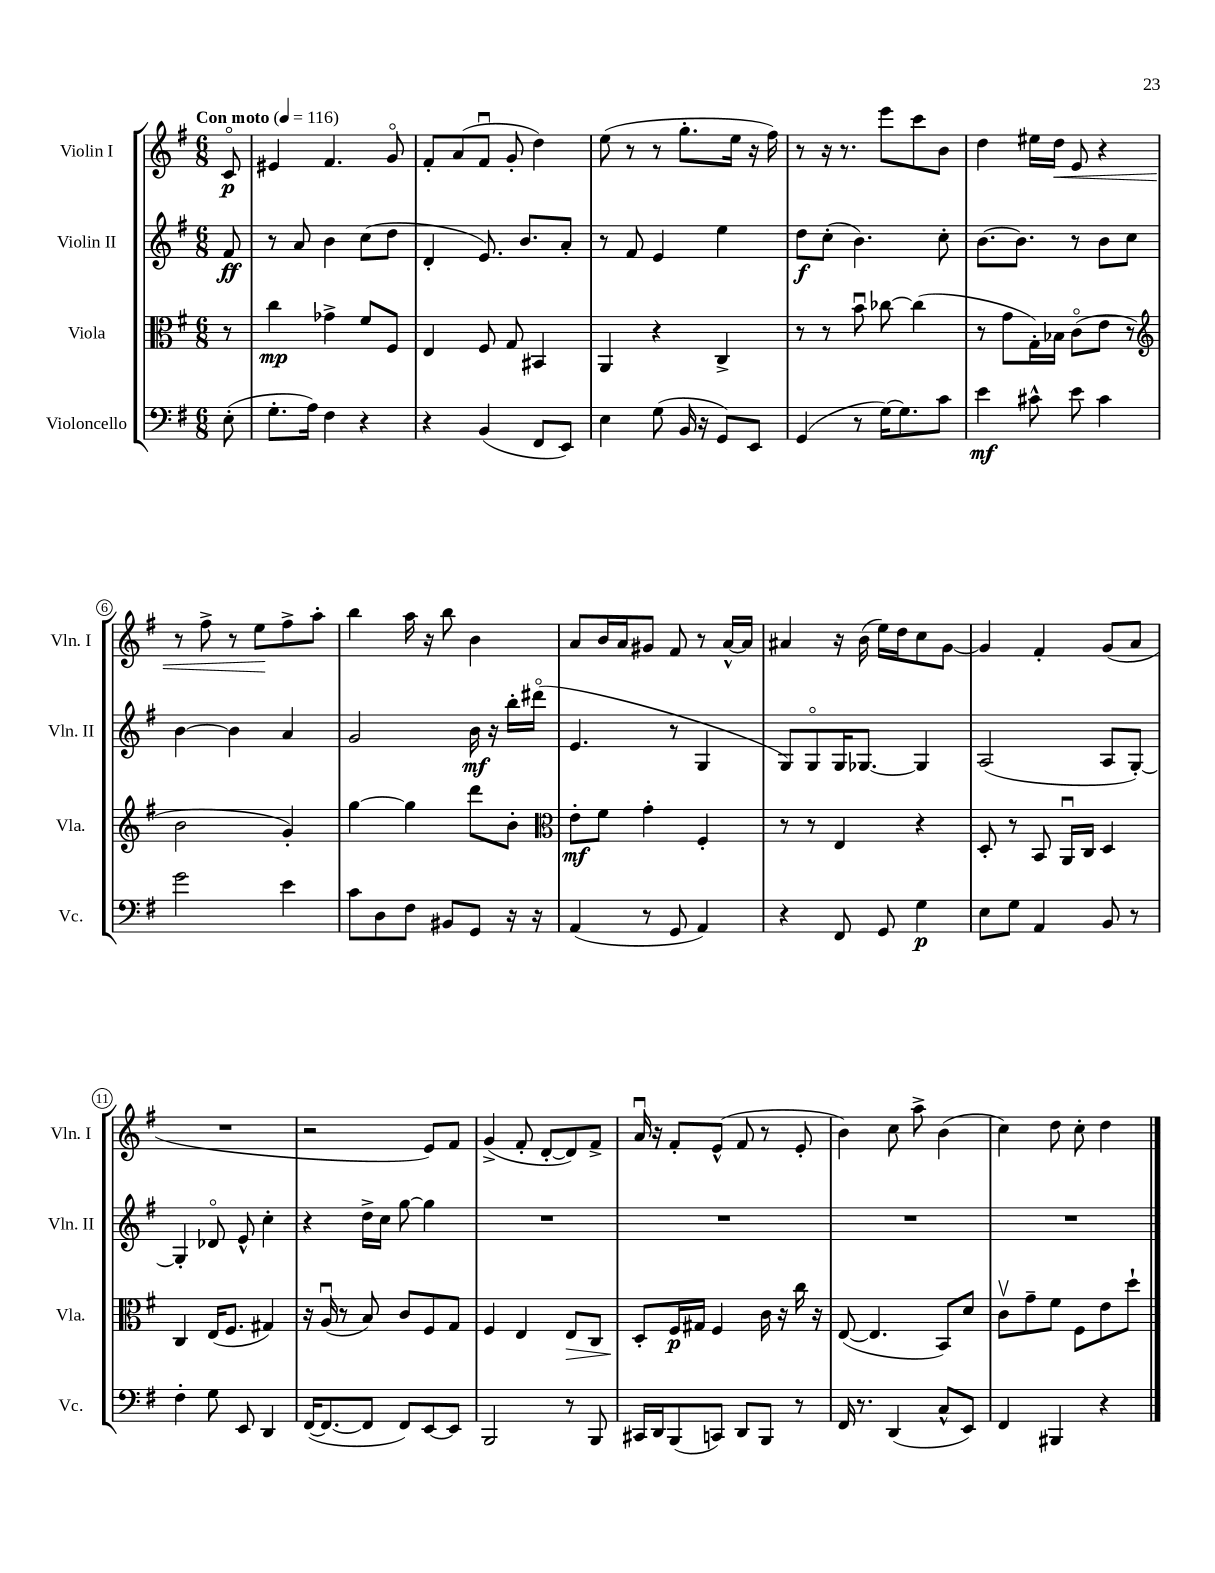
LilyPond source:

<<
\new StaffGroup <<
\new Staff = "s0" \with { instrumentName = "Violin I" shortInstrumentName = "Vln. I" } {
    \clef treble \key g \major \numericTimeSignature \time 6/8 \partial 8 \tempo "Con moto" 4 = 116
    c'8\flageolet\p |
    eis'4 fis'4. g'8\flageolet |
    fis'8-. a'8( fis'8\downbow g'8-. d''4) |
    e''8( r8 r8 g''8.-. e''16 r16 fis''16) |
    r8 r16 r8. e'''8 c'''8 b'8 |
    d''4 eis''16 d''16\< e'8 r4 |
    r8 fis''8-> r8 e''8\! fis''8-> a''8-. |
    b''4 a''16 r16 b''8 b'4 |
    a'8 b'16 a'16 gis'8 fis'8 r8 a'16~-^ a'16 |
    ais'4 r16 b'16( e''16) d''16 c''8 g'8~ |
    g'4 fis'4-. g'8( a'8 |
    R2. |
    r2 e'8) fis'8 |
    g'4->( fis'8-. d'8~-. d'8) fis'8-> |
    a'16\downbow r16 fis'8-. e'8-^( fis'8 r8 e'8-. |
    b'4) c''8 a''8-> b'4( |
    c''4) d''8 c''8-. d''4 \bar "|." |
}
\new Staff = "s1" \with { instrumentName = "Violin II" shortInstrumentName = "Vln. II" } {
    \clef treble \key g \major \numericTimeSignature \time 6/8 \partial 8
    fis'8\ff |
    r8 a'8 b'4 c''8( d''8 |
    d'4-. e'8.) b'8. a'8-. |
    r8 fis'8 e'4 e''4 |
    d''8\f c''8-.( b'4.) c''8-. |
    b'8.~ b'8. r8 b'8 c''8 |
    b'4~ b'4 a'4 |
    g'2 b'16\mf r16 b''16-. dis'''16\flageolet( |
    e'4. r8 g4 |
    g8) g8\flageolet g16 ges8.~ ges4 |
    a2( a8 g8~-.) |
    g4-. des'8\flageolet e'8-^ c''4-. |
    r4 d''16-> c''16 g''8~ g''4 |
    R2. |
    R2. |
    R2. |
    R2. \bar "|." |
}
\new Staff = "s2" \with { instrumentName = "Viola" shortInstrumentName = "Vla." } {
    \clef alto \key g \major \numericTimeSignature \time 6/8 \partial 8
    r8 |
    c''4\mp ges'4-> fis'8 fis8 |
    e4 fis8 g8 bis,4 |
    a,4 r4 c4-> |
    r8 r8 b'8\downbow ces''8~ ces''4( |
    r8 g'8 g16-.) bes16 c'8\flageolet( e'8 r8 |
    \clef treble b'2 g'4-.) |
    g''4~ g''4 d'''8 b'8-. |
    \clef alto e'8-.\mf fis'8 g'4-. fis4-. |
    r8 r8 e4 r4 |
    d8-. r8 b,8 a,16\downbow c16 d4 |
    c4 e16( fis8. gis4) |
    r16 a16\downbow( r8 b8) c'8 fis8 g8 |
    fis4 e4 e8\> c8 |
    d8-.\! fis16\p gis16 fis4 c'16 r16 c''16 r16 |
    e8~( e4. b,8) d'8 |
    c'8\upbow g'8-- fis'8 fis8 e'8 d''8-! \bar "|." |
}
\new Staff = "s3" \with { instrumentName = "Violoncello" shortInstrumentName = "Vc." } {
    \clef bass \key g \major \numericTimeSignature \time 6/8 \partial 8
    e8-.( |
    g8.-. a16) fis4 r4 |
    r4 b,4( fis,8 e,8) |
    e4 g8( b,16 r16 g,8) e,8 |
    g,4( r8 g16~) g8. c'8 |
    e'4\mf cis'8-^ e'8 cis'4 |
    g'2 e'4 |
    c'8 d8 fis8 bis,8 g,8 r16 r16 |
    a,4( r8 g,8 a,4) |
    r4 fis,8 g,8 g4\p |
    e8 g8 a,4 b,8 r8 |
    fis4-. g8 e,8 d,4 |
    fis,16~( fis,8.~ fis,8 fis,8) e,8~ e,8 |
    b,,2 r8 b,,8 |
    cis,16 d,16 b,,8( c,8) d,8 b,,8 r8 |
    fis,16 r8. d,4( c8-^ e,8) |
    fis,4 bis,,4 r4 \bar "|." |
}
>>
>>
\layout { \context { \Score \override BarNumber.stencil = #(make-stencil-circler 0.1 0.3 ly:text-interface::print) } }
